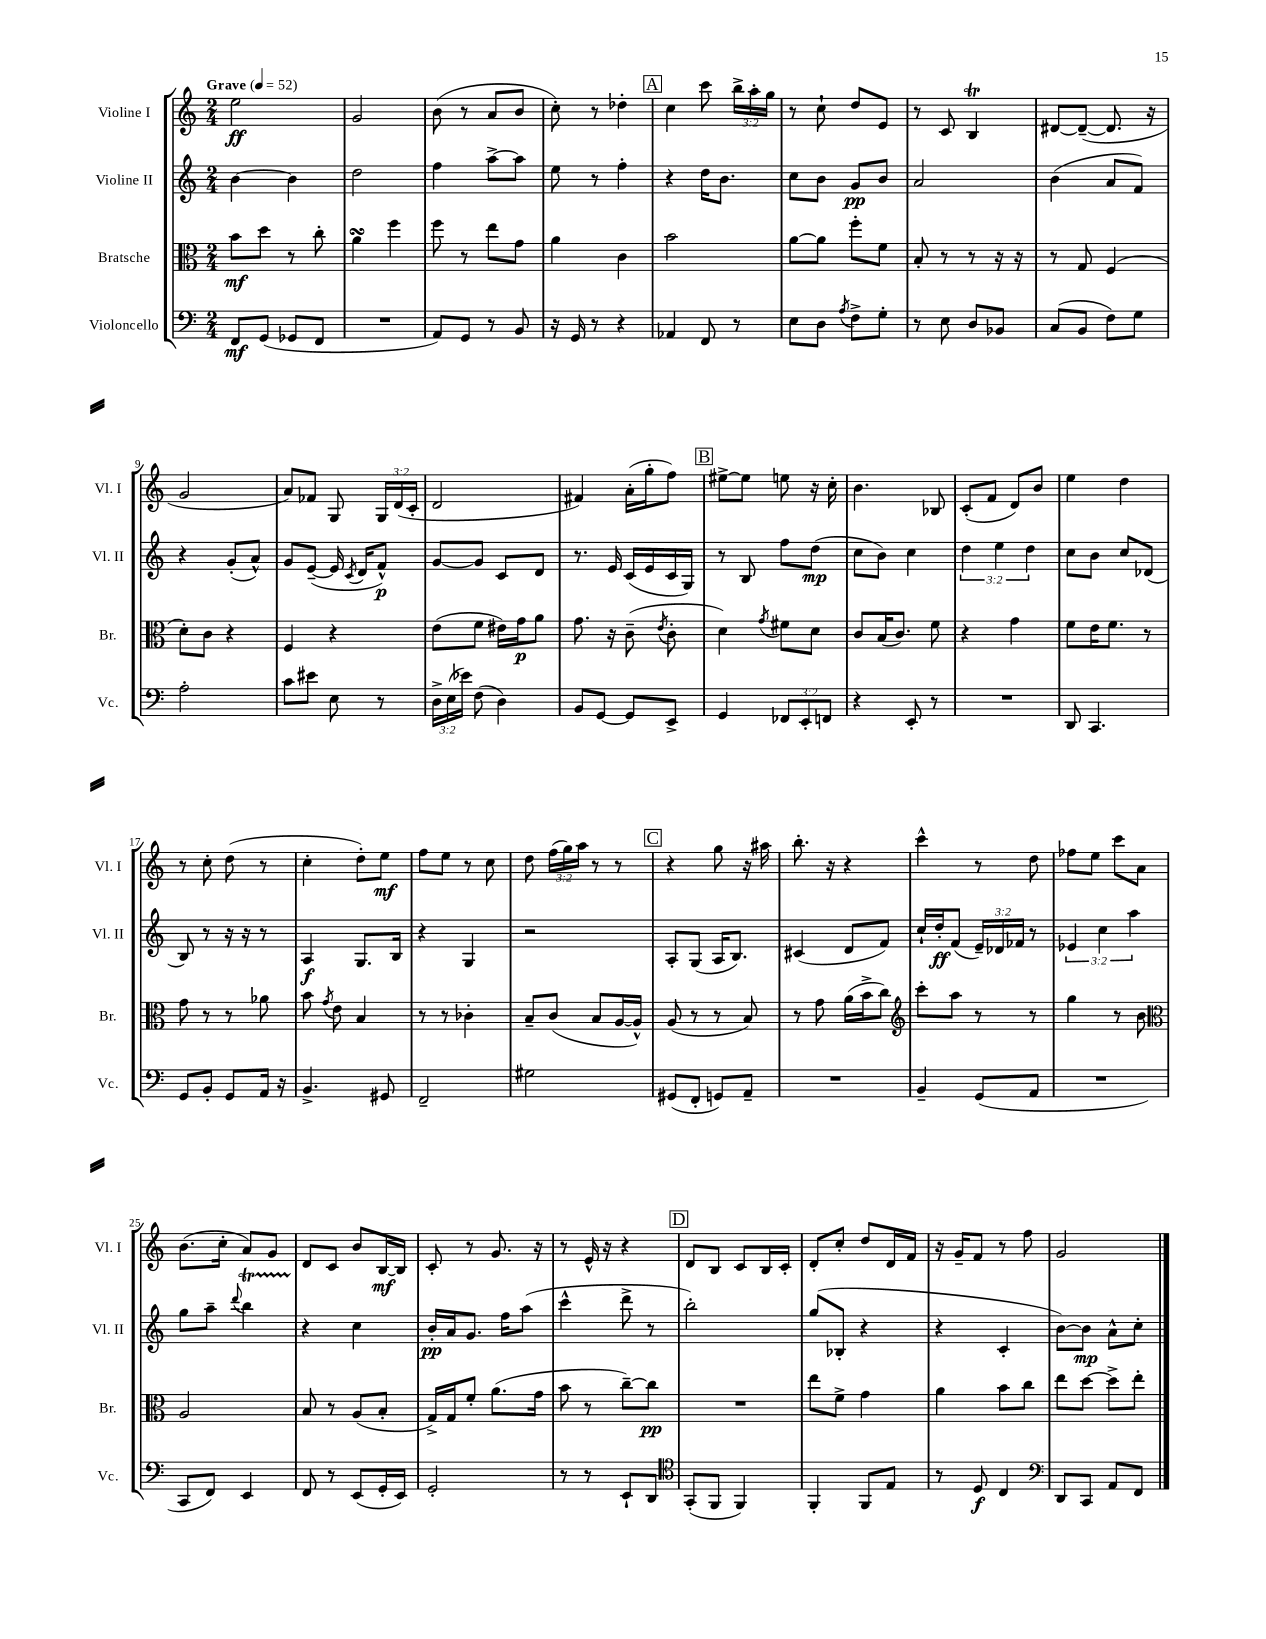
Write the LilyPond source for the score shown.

<<
\new StaffGroup <<
\new Staff = "s0" \with { instrumentName = "Violine I" shortInstrumentName = "Vl. I" } {
    \clef treble \key c \major \numericTimeSignature \time 2/4 \override Staff.TupletNumber.text = #tuplet-number::calc-fraction-text \tempo "Grave" 4 = 52
    \autoBeamOff e''2\ff |
    g'2 |
    b'8( r8 a'8[ b'8] |
    c''8-.) r8 des''4-. |
    \mark \markup { \box "A" } c''4 c'''8 \tuplet 3/2 { b''16[-> a''16-. g''16] } |
    r8 c''8-! d''8[ e'8] |
    r8 c'8 b4\trill |
    dis'8[~ dis'8]~--( dis'8. r16 |
    g'2 |
    a'8[) fes'8] g8 \tuplet 3/2 { g16[ d'16( c'16]-. } |
    d'2 |
    fis'4) a'16[-.( g''16-. f''8]) |
    \mark \markup { \box "B" } eis''8[~-> eis''8] e''8 r16 c''16-. |
    b'4. bes8 |
    c'8[-.( f'8] d'8[) b'8] |
    e''4 d''4 |
    r8 c''8-. d''8( r8 |
    c''4-. d''8[-.) e''8]\mf |
    f''8[ e''8] r8 c''8 |
    d''8 \tuplet 3/2 { f''16[( g''16) a''16] } r8 r8 |
    \mark \markup { \box "C" } r4 g''8 r16 ais''16 |
    b''8.-. r16 r4 |
    c'''4-^ r8 d''8 |
    fes''8[ e''8] c'''8[ a'8] |
    b'8.[( c''16]-. a'8[) g'8] |
    d'8[ c'8] b'8[ b16~\mf b16] |
    c'8-. r8 g'8. r16 |
    r8 e'16-^ r16 r4 |
    \mark \markup { \box "D" } d'8[ b8] c'8[ b16 c'16]-. |
    d'8[-. c''8]-. d''8[ d'16 f'16] |
    r16 g'16[-- f'8] r8 f''8 |
    g'2 \bar "|." |
}
\new Staff = "s1" \with { instrumentName = "Violine II" shortInstrumentName = "Vl. II" } {
    \clef treble \key c \major \numericTimeSignature \time 2/4 \override Staff.TupletNumber.text = #tuplet-number::calc-fraction-text
    \autoBeamOff b'4~ b'4 |
    d''2 |
    f''4 a''8[~-> a''8] |
    e''8 r8 f''4-. |
    \mark \markup { \box "A" } r4 d''16[ b'8.] |
    c''8[ b'8] g'8[\pp b'8] |
    a'2 |
    b'4( a'8[ f'8]) |
    r4 g'8[-.( a'8]-^) |
    g'8[ e'8]~--( e'16 \acciaccatura { c'8 } d'16[ f'8]-^\p) |
    g'8[~ g'8] c'8[ d'8] |
    r8. e'16 c'16[( e'16 c'16 g16]) |
    \mark \markup { \box "B" } r8 b8 f''8[ d''8]\mp( |
    c''8[ b'8]) c''4 |
    \tuplet 3/2 { d''4 e''4 d''4 } |
    c''8[ b'8] c''8[ des'8]( |
    b8) r8 r16 r16 r8 |
    a4\f g8.[ b16] |
    r4 g4 |
    r2 |
    \mark \markup { \box "C" } a8[-. g8]( a16[ b8.]) |
    cis'4( d'8[ f'8]) |
    c''16[-! d''16-.\ff f'8]( \tuplet 3/2 { e'16[--) des'16 fes'16] } r8 |
    \tuplet 3/2 { ees'4 c''4 a''4 } |
    g''8[ a''8]-- \appoggiatura { d'''8 } b''4\startTrillSpan |
    r4\stopTrillSpan c''4 |
    b'16[-.\pp a'16 g'8.] f''16[ a''8]( |
    c'''4-^ d'''8-> r8 |
    \mark \markup { \box "D" } b''2-.) |
    g''8[( bes8]-. r4 |
    r4 c'4-. |
    b'8[~) b'8]\mp a'8[-^ c''8]-. \bar "|." |
}
\new Staff = "s2" \with { instrumentName = "Bratsche" shortInstrumentName = "Br." } {
    \clef alto \key c \major \numericTimeSignature \time 2/4
    \autoBeamOff b'8[\mf d''8] r8 c''8-. |
    a'4\turn f''4 |
    f''8 r8 e''8[ g'8] |
    a'4 c'4 |
    \mark \markup { \box "A" } b'2 |
    a'8[~ a'8] f''8[-. f'8] |
    b8-. r8 r8 r16 r16 |
    r8 g8 f4( |
    d'8[-.) c'8] r4 |
    f4 r4 |
    e'8[( f'8] eis'16[) g'16\p a'8] |
    g'8. r16 c'8--( \acciaccatura { e'8 } c'8-. |
    \mark \markup { \box "B" } d'4) \acciaccatura { g'8 } fis'8[ d'8] |
    c'8[ b16( c'8.]) f'8 |
    r4 g'4 |
    f'8[ e'16 f'8.] r8 |
    g'8 r8 r8 aes'8 |
    b'8 \acciaccatura { g'8 } e'8 b4 |
    r8 r8 ces'4-. |
    b8[-- c'8]( b8[ a16~ a16]-^) |
    \mark \markup { \box "C" } a8( r8 r8 b8) |
    r8 g'8 a'16[( b'16-> c''8]) |
    \clef treble c'''8[-. a''8] r8 r8 |
    g''4 r8 b'8 |
    \clef alto a2 |
    b8 r8 a8[( b8]-. |
    g16[->) g16 f'8]-. a'8.[( g'16] |
    b'8 r8 c''8[~--) c''8]\pp |
    \mark \markup { \box "D" } R2 |
    e''8[ f'8]-> g'4 |
    a'4 b'8[ c''8] |
    e''8[ d''8]~ d''8[-> e''8]-. \bar "|." |
}
\new Staff = "s3" \with { instrumentName = "Violoncello" shortInstrumentName = "Vc." } {
    \clef bass \key c \major \numericTimeSignature \time 2/4 \override Staff.TupletNumber.text = #tuplet-number::calc-fraction-text
    \autoBeamOff f,8[\mf g,8]( ges,8[ f,8] |
    R2 |
    a,8[) g,8] r8 b,8 |
    r16 g,16 r8 r4 |
    \mark \markup { \box "A" } aes,4 f,8 r8 |
    e8[ d8] \acciaccatura { a8 } f8[-> g8]-. |
    r8 e8 d8[ bes,8] |
    c8[( b,8] f8[) g8] |
    a2-. |
    c'8[ eis'8] e8 r8 |
    \tuplet 3/2 { d16[-> e16( ees'16]) } f8( d4) |
    b,8[ g,8]~ g,8[ e,8]-> |
    \mark \markup { \box "B" } g,4 \tuplet 3/2 { fes,8[ e,8-. f,8] } |
    r4 e,8-. r8 |
    R2 |
    d,8 c,4. |
    g,8[ b,8]-. g,8[ a,16] r16 |
    b,4.-> gis,8 |
    f,2-- |
    gis2 |
    \mark \markup { \box "C" } gis,8[( f,8]-. g,8[) a,8]-- |
    R2 |
    b,4-- g,8[( a,8] |
    R2 |
    c,8[ f,8]) e,4 |
    f,8 r8 e,8[( g,16-. e,16]) |
    g,2-. |
    r8 r8 e,8[-! d,8] |
    \mark \markup { \box "D" } \clef tenor g,8[-.( f,8] f,4) |
    f,4-. f,8[ e8] |
    r8 d8\f c4 |
    \clef bass d,8[ c,8] a,8[ f,8] \bar "|." |
}
>>
>>
